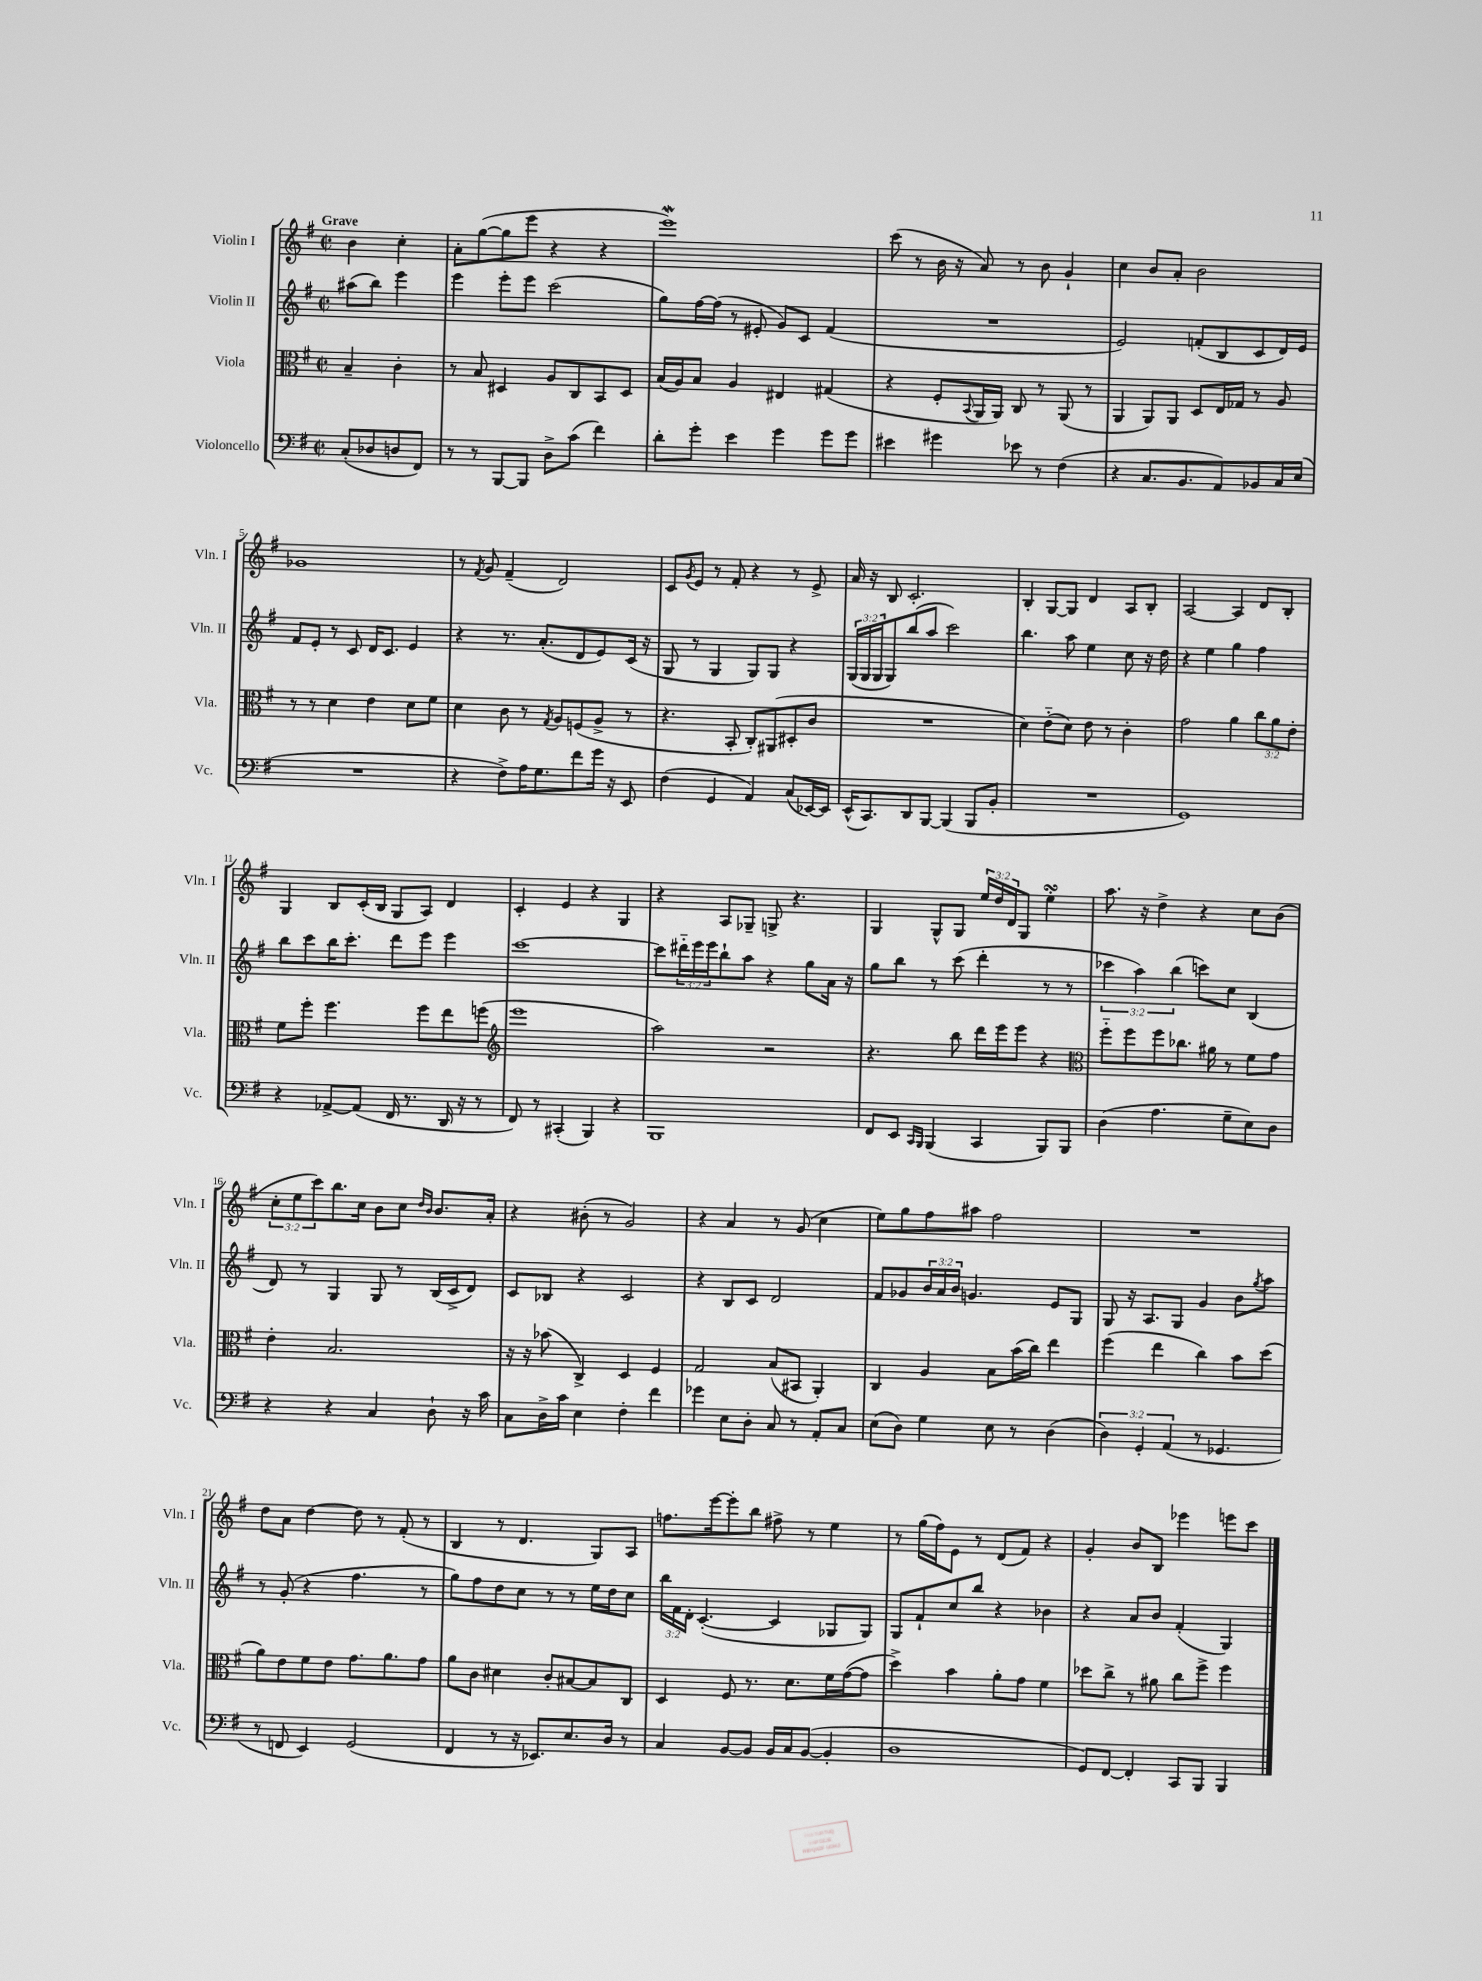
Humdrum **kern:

**kern	**kern	**kern	**kern
*part4	*part3	*part2	*part1
*staff4	*staff3	*staff2	*staff1
*I"Violoncello	*I"Viola	*I"Violin II	*I"Violin I
*I'Vc.	*I'Vla.	*I'Vln. II	*I'Vln. I
*clefF4	*clefC3	*clefG2	*clefG2
*k[f#]	*k[f#]	*k[f#]	*k[f#]
*M2/2	*M2/2	*M2/2	*M2/2
*met(c|)	*met(c|)	*met(c|)	*met(c|)
=	=	=	=
!	!	!	!LO:TX:a:B:t=Grave
(8C'/L	4B~/	(8aa#X\L	4b\
8D-X/	.	8bb\J)	.
8Dn/	4c'\	4eee\	4cc'\
8FF#/J)	.	.	.
=1	=1	=1	=1
8r	8r	4eee\	8a'\L
8r	8B/	.	([8gg\
[8BBB/L	4D#X/	8eee'\L	8gg\]
8BBB/J]	.	8eee\J	8eee\J
8D^\L	8A/L	(2ccc\	4r
(8c\J	8C/	.	.
4f#\)	8BB/	.	4r
.	8D#/J	.	.
=2	=2	=2	=2
8d'\L	(16B/LL	8gg\L)	1eeeW)
.	16A/J)	.	.
8g'\J	8B/J	[16ff#\L	.
.	.	(16ff#\JJ]	.
4e\	4A/	8r	.
.	.	8e#X'/	.
4g\	4E#X/	8g/L)	.
.	.	8c/J	.
8g\L	(4G#X/	(4f#/	.
8g\J	.	.	.
=3	=3	=3	=3
4e#X\	4r	1r	(8ccc\
.	.	.	8r
4g#X\	8F#'/L	.	16b\
.	.	.	16r
.	8qqBB/	.	.
.	16AA/L	.	8a/)
.	16AA/JJ)	.	.
8e-X\	8C/	.	8r
8r	8r	.	8b\
(4F#\	(8AA/	.	4g`/
.	8r	.	.
=4	=4	=4	=4
4r	4AA/	2e/)	4cc\
8.C/L	8AA/L)	.	8b/L
.	8AA/J	.	8a'/J
8.BB/	.	.	.
.	8D/L	(8fn'/L	2b\
8AA/)	16E/L	8B/	.
.	16G-X/JJ	.	.
8BB-X/	8r	8c/	.
16C/L	8A/	16d/L)	.
(16E/JJ	.	16e/JJ	.
!!LO:LB:g=z
=5	=5	=5	=5
1r	8r	8f#/L	1g-X
.	8r	8e'/J	.
.	4d\	8r	.
.	.	8c/	.
.	4e\	16d/KL	.
.	.	8.c/J	.
.	8d\L	4e/	.
.	8f#\J	.	.
=6	=6	=6	=6
4r	4d\	4r	8r
.	.	.	8qf#/
.	.	.	8g/
8F#^\L)	8c\	8.r	(4f#~/
16A\K	8r	.	.
8.G\	.	(8.a'/L	.
.	8qG/	.	.
.	8A/L	.	2d/)
8f#\	(8Fn/	8d/	.
16g\Jk	8A^/J	8e/)	.
16r	.	.	.
8EE/	8r	(16c/Jk	.
.	.	16r	.
=7	=7	=7	=7
(4F#\	4.r	8G/	8c/L
.	.	.	8qg/
.	.	8r	8e/J
4GG/	.	4G/	8r
.	8BB'/	.	8f#'/
4AA/)	8C'/L)	8G/L)	4r
.	(8AA#X/	8G/J	.
(8C/L	8D#X'/	4r	8r
[16EE-X/L)	8c/J	.	8e^/
16EE-/JJ]	.	.	.
=8	=8	=8	=8
(16EE^^/KL	1r	(24G/LL	16a/
.	.	24G/	.
8.CC/)	.	.	16r
.	.	24G/J	.
.	.	8G/)	8B/
8DD/	.	(8bb/	2.c'/
[8BBB/J	.	8aa/J	.
(4BBB/]	.	2ccc\)	.
8BBB/L	.	.	.
8BB'/J	.	.	.
=9	=9	=9	=9
1r	4d\)	4.bb\	4B'/
.	(8e\L	.	[8G/L
.	8d\J)	8aa\	8G/J]
.	8e\	4ee\	4d/
.	8r	.	.
.	4c'\	8cc\	8A/L
.	.	16r	8B'/J
.	.	16dd\	.
=10	=10	=10	=10
1GG)	2g\	4r	[2A/
.	.	4ee\	.
.	4a\	4gg\	4A/]
.	12cc\L	4ff#\	8d/L
.	12a\	.	.
.	.	.	8B'/J
.	12e'\J	.	.
!!LO:LB:g=z
=11	=11	=11	=11
4r	8f#\L	8bb\L	4G/
.	8ff#'\J	8ccc\	.
[8AA-X^/L	4.ff#\	16bb\K	8B/L
.	.	8.ccc'\J	.
(8AA-/J]	.	.	(16c'/L
.	.	.	16B/JJ
16FF#/	.	8ddd\L	8G/L
8.r	.	.	.
.	8ff#\L	8eee\J	8A/J)
16DD/	8ee\	4eee\	4d/
16r	.	.	.
8r	(8ffn\J	.	.
=12	=12	=12	=12
*	*clefG2	*	*
8FF#/)	1eee	[1ccc	4c'/
8r	.	.	.
(4CC#X'/	.	.	4e/
4BBB/)	.	.	4r
4r	.	.	4G/
=13	=13	=13	=13
1BBB	2aa\)	8ccc\L]	4r
.	.	24ddd#X\L	.
.	.	24eee\	.
.	.	24eee\J	.
.	.	8bb`\	8A/L
.	.	8aa\J	8G-X~/J
.	2r	4r	8Gn^/
.	.	.	4.r
.	.	8gg\L	.
.	.	16a\Jk	.
.	.	16r	.
=14	=14	=14	=14
8FF#/L	4.r	8gg\L	4G/
8EE/J	.	8bb\J	.
16qqCC/LL	.	.	.
16qqBBB/JJ	.	.	.
(4BBB/	.	8r	8G^^/L
.	8bb\	(8ccc\	8G/J
4CC/	16ddd\LL	4ddd'\	24ee/LL
.	.	.	24dd/
.	16eee\J	.	.
.	.	.	24d/J
.	8eee\J	.	8G/J
8BBB/L)	4r	8r	4eesSSS'\
8BBB/J	.	8r	.
=15	=15	=15	=15
*	*clefC3	*	*
(4D\	8ff#\L	6ccc-X\	8.aa\
.	8ff#\	.	.
.	.	6aa\)	.
.	.	.	16r
4.A\	8ff#\	.	4dd^\
.	.	(6bb\	.
.	8.cc-X\J	.	.
.	.	8cccn\L)	4r
.	16a#X\	.	.
8G~\L	8r	8cc\J	.
8E\)	8f#\L	(4B/	8cc\L
8D\J	8g\J	.	(8b\J
!!LO:LB:g=z
=16	=16	=16	=16
4r	4e'\	8d/)	12cc'\L
.	.	.	12ee\
.	.	8r	.
.	.	.	12ccc\)
4r	2.B/	4G/	8.bb\
.	.	.	16cc\Jk
4C/	.	8G/	8b\L
.	.	8r	8cc\J
.	.	.	16qqdd/LL
.	.	.	16qqb/JJ
8D`\	.	(16B/LL	8.b/L
.	.	16c^/J	.
16r	.	8d/J)	.
16c\	.	.	16a'/Jk
=17	=17	=17	=17
8C\L	16r	8c/L	4r
.	16r	.	.
16D^\L	(8b-X\	8B-X/J	.
16c\JJ	.	.	.
4E\	4C^/)	4r	(8b#X'\
.	.	.	8r
4F#'\	4D/	2c/	2g/)
4f#\	4F#/	.	.
=18	=18	=18	=18
4g-X\	2G/	4r	4r
8E\L	.	8B/L	4a/
8D'\J	.	8c/J	.
8C/	(8B/L	2d/	8r
8r	8BB#X/J	.	(8g/
8AA'/L	4AA'/)	.	4cc\
8C/J	.	.	.
=19	=19	=19	=19
(8E\L	4C/	8f#/L	8ee\L)
8D\J)	.	8g-X/	8gg\
4G\	4A/	24b/L	8ff#\
.	.	24a/	.
.	.	24b/JJ	.
.	.	4.gn/	8aa#X\J
8E\	8B\L	.	2ff#\
8r	(16b\L	.	.
.	16cc\JJ)	.	.
(4D\	4ee\	8e/L	.
.	.	8G/J	.
=20	=20	=20	=20
6D\)	(4ff#\	8G/	1r
.	.	16r	.
6GG'/	.	.	.
.	.	8.A/L	.
.	4ee\	.	.
(6AA/	.	.	.
.	.	8G/J	.
8r	4cc\)	4g/	.
4.GG-X/	.	.	.
.	8b\L	8b\L	.
.	.	8qgg/	.
.	(8dd\J	8aa\J	.
!!LO:LB:g=z
=21	=21	=21	=21
8r	8a\L)	8r	8dd\L
8FFn/	8e\	(8g'/	8a\J
4EE/)	8f#\	4r	[4dd\
.	8e\J	.	.
(2GG/	8.g\L	4.ff#\	8dd\]
.	.	.	8r
.	8.a\	.	.
.	.	.	(8f#'/
.	8g\J	8r	8r
=22	=22	=22	=22
4FF#/	8a\L	8gg\L)	4B/
.	8c\J	8ff#\	.
8r	4d#X\	8dd\	8r
16r	.	8cc\J	4.d/
8.EE-X/L)	.	.	.
.	8c'/L	8r	.
8.E/	[8B#X/	8r	.
.	8B#/]	16ee\LL	8G/L)
16D/Jk	.	16dd\J	.
8r	8C/J	8cc\J	8A/J
=23	=23	=23	=23
4C/	4D/	24bb\LL	8.ffn\L
.	.	24f#\	.
.	.	24d'\JJ	.
.	.	([4.c'/	.
.	.	.	[16eee\k
[8BB/L	8F#/	.	8eee'\]
8BB/J]	8.r	.	8bb\J
16BB/LL	.	4c/]	8ff#X^\
16C/J	8.d\L	.	.
([8BB/J	.	.	8r
4BB'/]	16f#\L	8G-X/L	4ee\
.	([16g\J	.	.
.	8g\J]	8G-/J)	.
=24	=24	=24	=24
1D	4dd^\)	8G/L	8r
.	.	8f#`/	(16gg\LL
.	.	.	16ff#\J)
.	4b\	8cc/	8e\J
.	.	8bb/J	8r
.	8a'\L	4r	(8d/L
.	8g\J	.	8f#/J)
.	4f#\	4b-X\	4r
=25	=25	=25	=25
8GG/L)	8dd-X\L	4r	4g'/
[8FF#/J	8cc^\J	.	.
4FF#'/]	8r	8a/L	8b/L
.	8a#X\	8b/J	8B/J
8CC/L	8cc\L	(4f#'/	4eee-X\
8BBB/J	8ff#^\J	.	.
4BBB/	4ff#\	4G/)	8eeen\L
.	.	.	8ccc\J
==	==	==	==
*-	*-	*-	*-
